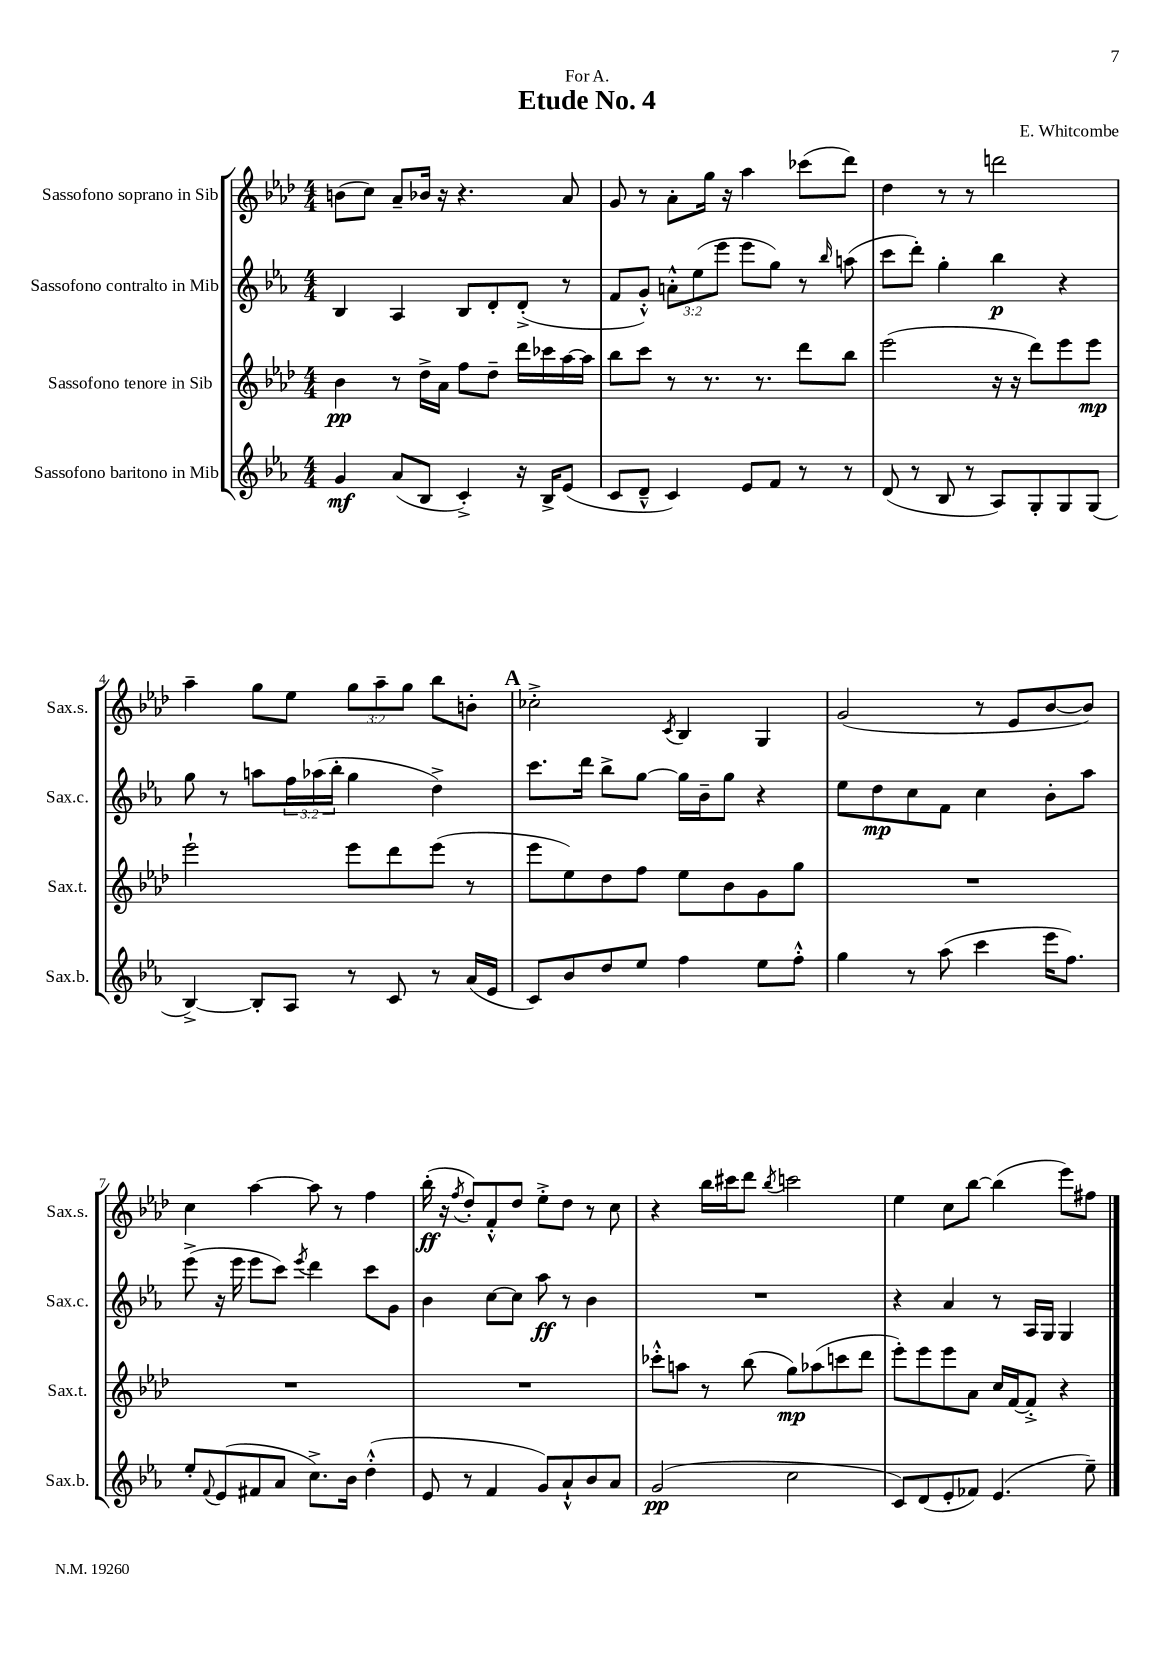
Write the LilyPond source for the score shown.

\header { title = "Etude No. 4" composer = "E. Whitcombe" dedication = "For A." }
<<
\new StaffGroup <<
\new Staff = "s0" \with { instrumentName = "Sassofono soprano in Sib" shortInstrumentName = "Sax.s." } {
    \clef treble \key aes \major \numericTimeSignature \time 4/4 \override Staff.TupletNumber.text = #tuplet-number::calc-fraction-text
    b'8( c''8) aes'8-- bes'16 r16 r4. aes'8 |
    g'8 r8 aes'8-. g''16 r16 aes''4 ces'''8( des'''8) |
    des''4 r8 r8 d'''2 |
    aes''4-- g''8 ees''8 \tuplet 3/2 { g''8 aes''8-- g''8 } bes''8 b'8-. |
    \mark \markup { \bold "A" } ces''2-.-> \acciaccatura { c'8 } bes4 g4 |
    g'2( r8 ees'8 bes'8~ bes'8) |
    c''4 aes''4~ aes''8 r8 f''4 |
    bes''16-.\ff( r16 \acciaccatura { f''8 } des''8-.) f'8-.-^ des''8 ees''8-.-> des''8 r8 c''8 |
    r4 bes''16 cis'''16 des'''8 \acciaccatura { bes''8 } c'''2 |
    ees''4 c''8 bes''8~ bes''4( ees'''8) fis''8 \bar "|." |
}
\new Staff = "s1" \with { instrumentName = "Sassofono contralto in Mib" shortInstrumentName = "Sax.c." } {
    \clef treble \key ees \major \numericTimeSignature \time 4/4 \override Staff.TupletNumber.text = #tuplet-number::calc-fraction-text
    bes4 aes4 bes8 d'8-. d'8-.->( r8 |
    f'8 g'8-.-^) \tuplet 3/2 { a'8-.-^ ees''8( ees'''8 } ees'''8 g''8) r8 \grace { bes''16 } a''8( |
    c'''8 d'''8-.) g''4-. bes''4\p r4 |
    g''8 r8 a''8 \tuplet 3/2 { f''16 aes''16( bes''16-. } g''4 d''4->) |
    \mark \markup { \bold "A" } c'''8. d'''16 bes''8-> g''8~ g''16 bes'16-- g''8 r4 |
    ees''8 d''8\mp c''8 f'8 c''4 bes'8-. aes''8 |
    ees'''8->( r16 ees'''16 ees'''8 c'''8) \acciaccatura { ees'''8 } d'''4 c'''8 g'8 |
    bes'4 c''8~ c''8 aes''8\ff r8 bes'4 |
    R1 |
    r4 aes'4 r8 aes16 g16 g4 \bar "|." |
}
\new Staff = "s2" \with { instrumentName = "Sassofono tenore in Sib" shortInstrumentName = "Sax.t." } {
    \clef treble \key aes \major \numericTimeSignature \time 4/4
    bes'4\pp r8 des''16-> aes'16 f''8 des''8-- des'''16 ces'''16 aes''16~ aes''16 |
    bes''8 c'''8 r8 r8. r8. des'''8 bes''8 |
    ees'''2( r16 r16 des'''8) ees'''8 ees'''8\mp |
    ees'''2-! ees'''8 des'''8 ees'''8( r8 |
    \mark \markup { \bold "A" } ees'''8 ees''8) des''8 f''8 ees''8 bes'8 g'8 g''8 |
    R1 |
    R1 |
    R1 |
    ces'''8-.-^ a''8 r8 bes''8( g''8\mp) aes''8( c'''8 des'''8 |
    ees'''8-.) ees'''8 ees'''8 aes'8 c''16 f'16~ f'8-.-> r4 \bar "|." |
}
\new Staff = "s3" \with { instrumentName = "Sassofono baritono in Mib" shortInstrumentName = "Sax.b." } {
    \clef treble \key ees \major \numericTimeSignature \time 4/4
    g'4\mf aes'8( bes8 c'4-.->) r16 bes16-> ees'8( |
    c'8 d'8---^ c'4) ees'8 f'8 r8 r8 |
    d'8( r8 bes8 r8 aes8) g8-. g8 g8( |
    bes4~->) bes8-. aes8 r8 c'8 r8 aes'16( ees'16 |
    \mark \markup { \bold "A" } c'8) bes'8 d''8 ees''8 f''4 ees''8 f''8-.-^ |
    g''4 r8 aes''8( c'''4 ees'''16 f''8.) |
    ees''8-. \appoggiatura { f'8 } ees'8( fis'8 aes'8 c''8.->) bes'16 d''4-.-^( |
    ees'8 r8 f'4 g'8) aes'8-!-^ bes'8 aes'8 |
    g'2\pp( c''2 |
    c'8) d'8( ees'8-. fes'8) ees'4.( ees''8--) \bar "|." |
}
>>
>>
